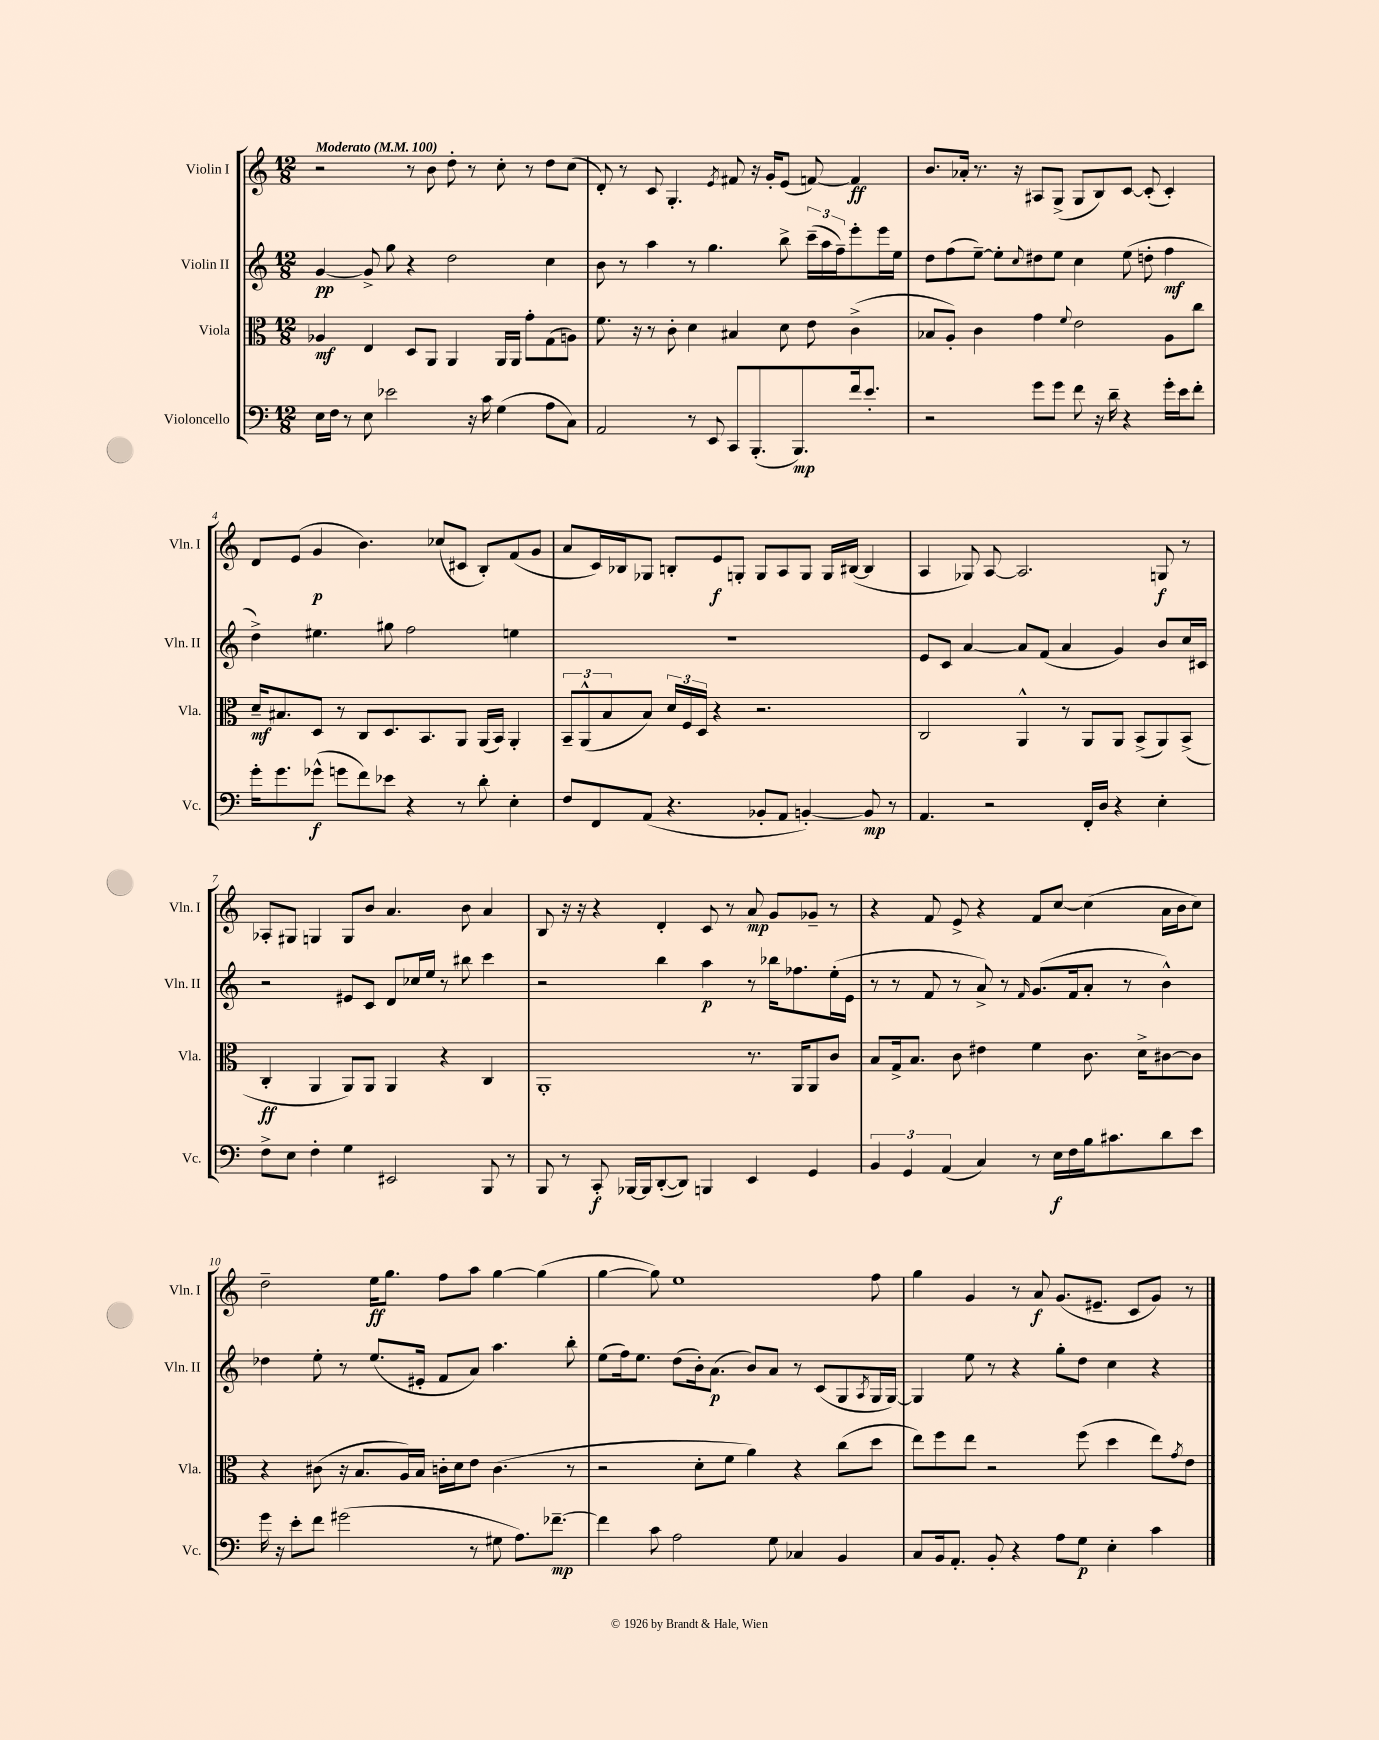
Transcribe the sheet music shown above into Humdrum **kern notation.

**kern	**kern	**kern	**kern
*staff4	*staff3	*staff2	*staff1
*clefF4	*clefC3	*clefG2	*clefG2
*k[]	*k[]	*k[]	*k[]
*M12/8	*M12/8	*M12/8	*M12/8
*MM100	*MM100	*MM100	*MM100
16E	4A-	[4g	2r
16F	.	.	.
8r	.	.	.
8E	4E	8g^]	.
2e-	.	8gg	.
.	8D	4r	8r
.	8AA	.	8b
.	4AA	2dd	8dd'
16r	.	.	8r
16c	.	.	.
(4G	16AA	.	8cc'
.	16AA	.	.
.	8g'	.	8r
8A	(8G	4cc	8dd
8C)	8A)	.	(8cc
=	=	=	=
2AA	8.f	8b	8d')
.	.	8r	8r
.	16r	.	.
.	8r	4aa	8c
.	8c'	.	4.G'
8r	4d	8r	.
8EE	.	4.gg	.
.	.	.	8qe
8CC	4B#	.	8f#
(8.BBB'	.	.	16r
.	.	.	16g'
.	8d	8bb^	(8e
8.BBB)	.	.	.
.	8e	(24ccc~	[8f)
.	.	24aa	.
.	.	24ff~)	.
16f	(4c^	8eee'	4f]
8.e'	.	.	.
.	.	16eee	.
.	.	16ee	.
=	=	=	=
2r	8B-	8dd	8.b
.	8A')	(8ff	.
.	.	.	16a-'
.	4c	[8ee~)	8.r
.	.	8ee']	.
.	.	.	16r
.	.	8qqcc	.
8g	4g	8dd#	8A#
8g	.	8ee	(8G^
.	8qqf	.	.
8f	2e	4cc	8G
16r	.	.	8B)
16d~	.	.	.
4r	.	(8ee	[8c
.	.	8dd'	(8c']
16g'	8A	4ff	4c')
16e	.	.	.
8f'	8cc	.	.
=	=	=	=
16g'	16d~	4dd^)	8d
8.g	8.B#	.	.
.	.	.	(8e
(8g-^^	8D	4.ee#	4g
8g	8r	.	.
8f)	8C	.	4.b)
8e-	8.D	8gg#	.
4r	.	2ff	.
.	8.BB	.	.
.	.	.	(8cc-
8r	8AA	.	8c#
8d'	(16AA	.	8B')
.	16BB)	.	.
4E'	4AA'	4ee	(8f
.	.	.	8g
=	=	=	=
8F	12BB~	1.r	8a
.	(12AA^^	.	.
8FF	.	.	16c)
.	12B	.	.
.	.	.	16B-
(8AA	8B)	.	8G-
4.r	24d	.	8B'
.	24F	.	.
.	24D	.	.
.	4r	.	8e
.	.	.	8G'
8BB-'	2.r	.	8G
8AA	.	.	8A
[4BB')	.	.	8G
.	.	.	16G
.	.	.	([16B#
8BB]	.	.	4B#]
8r	.	.	.
=	=	=	=
4.AA	2C	8e	4A
.	.	8c	.
.	.	[4a	8G-)
2r	.	.	[8A
.	4AA^^	8a]	2.A]
.	.	(8f	.
.	8r	4a	.
16FF'	8AA	.	.
16D	.	.	.
4r	8AA	4g)	.
.	(8BB^	.	.
4E'	8AA)	8b	8G
.	(8BB^	16cc	8r
.	.	16c#	.
=	=	=	=
8F^	4C'	2r	8A-'
8E	.	.	8G#
4F'	4AA	.	4G
4G	8AA)	8e#	8G
.	8AA	8c	8b
2EE#	4AA	8d	4.a
.	.	16cc-	.
.	.	16ee	.
.	4r	8r	.
.	.	8bb#	8b
8BBB	4C	4ccc	4a
8r	.	.	.
=	=	=	=
8BBB	1AA'	2r	8B
8r	.	.	16r
.	.	.	16r
8CC'	.	.	4r
[16BBB-	.	.	.
16BBB-]	.	.	.
([8DD'	.	4bb	4d'
8DD])	.	.	.
4BBB	.	4aa	8c
.	.	.	8r
4EE	8.r	8r	8a
.	.	16bb-	8g
.	16AA	8.ff-	.
4GG	8AA	.	8g-~
.	8c	(16ee'	8r
.	.	16e	.
=	=	=	=
6BB	8B	8r	4r
.	16G^	8r	.
6GG	.	.	.
.	8.B	.	.
.	.	8f	8f
(6AA	.	.	.
.	8c	8r	8e^
4C)	4e#	8a^)	4r
.	.	8r	.
.	.	16qqf	.
8r	4f	(8.g	8f
16E	.	.	[8cc
16F	.	16f	.
16B	8.c	8a'	(4cc]
8.c#	.	.	.
.	.	8r	.
.	16d^	.	.
8d	[8c#	4b^^)	16a
.	.	.	16b
8e	8c#]	.	8cc)
=	=	=	=
16g	4r	4dd-	2dd~
16r	.	.	.
8e'	.	.	.
8f	(8c#	8ee'	.
(2g#	16r	8r	.
.	8.B	.	.
.	.	(8.ee	16ee
.	.	.	8.gg
.	16A)	.	.
.	16B	16e#'	.
.	16c'	8f	8ff
.	16d	.	.
8r	8e	8a)	8aa
8G#	(4.c	4.aa	[4gg
8.A)	.	.	.
.	.	.	(4gg]
[8.f-~	.	.	.
.	8r	8bb'	.
=	=	=	=
4f-]	2r	(8ee	[4gg
.	.	16ff)	.
.	.	8.ee	.
8c	.	.	8gg])
2A	.	(8dd	1ee
.	8d'	16b')	.
.	.	(8.a	.
.	8f	.	.
.	4a)	8b)	.
8G	.	8a	.
4C-	4r	8r	.
.	.	(8c	.
4BB	(8cc	8G	.
.	.	8qA	.
.	8dd	16G	8ff
.	.	[16G)	.
=	=	=	=
8C	8ee)	4G]	4gg
16BB	8ff	.	.
8.AA'	.	.	.
.	8ee	8ee	4g
8BB'	2r	8r	.
4r	.	4r	8r
.	.	.	8a
8A	.	8gg'	(8.g
8G	(8ff	8dd	.
.	.	.	8.e#~
4E'	4dd	4cc	.
.	.	.	8c
4c	8ee)	4r	8g)
.	8qg	.	.
.	8e	.	8r
==	==	==	==
*-	*-	*-	*-
